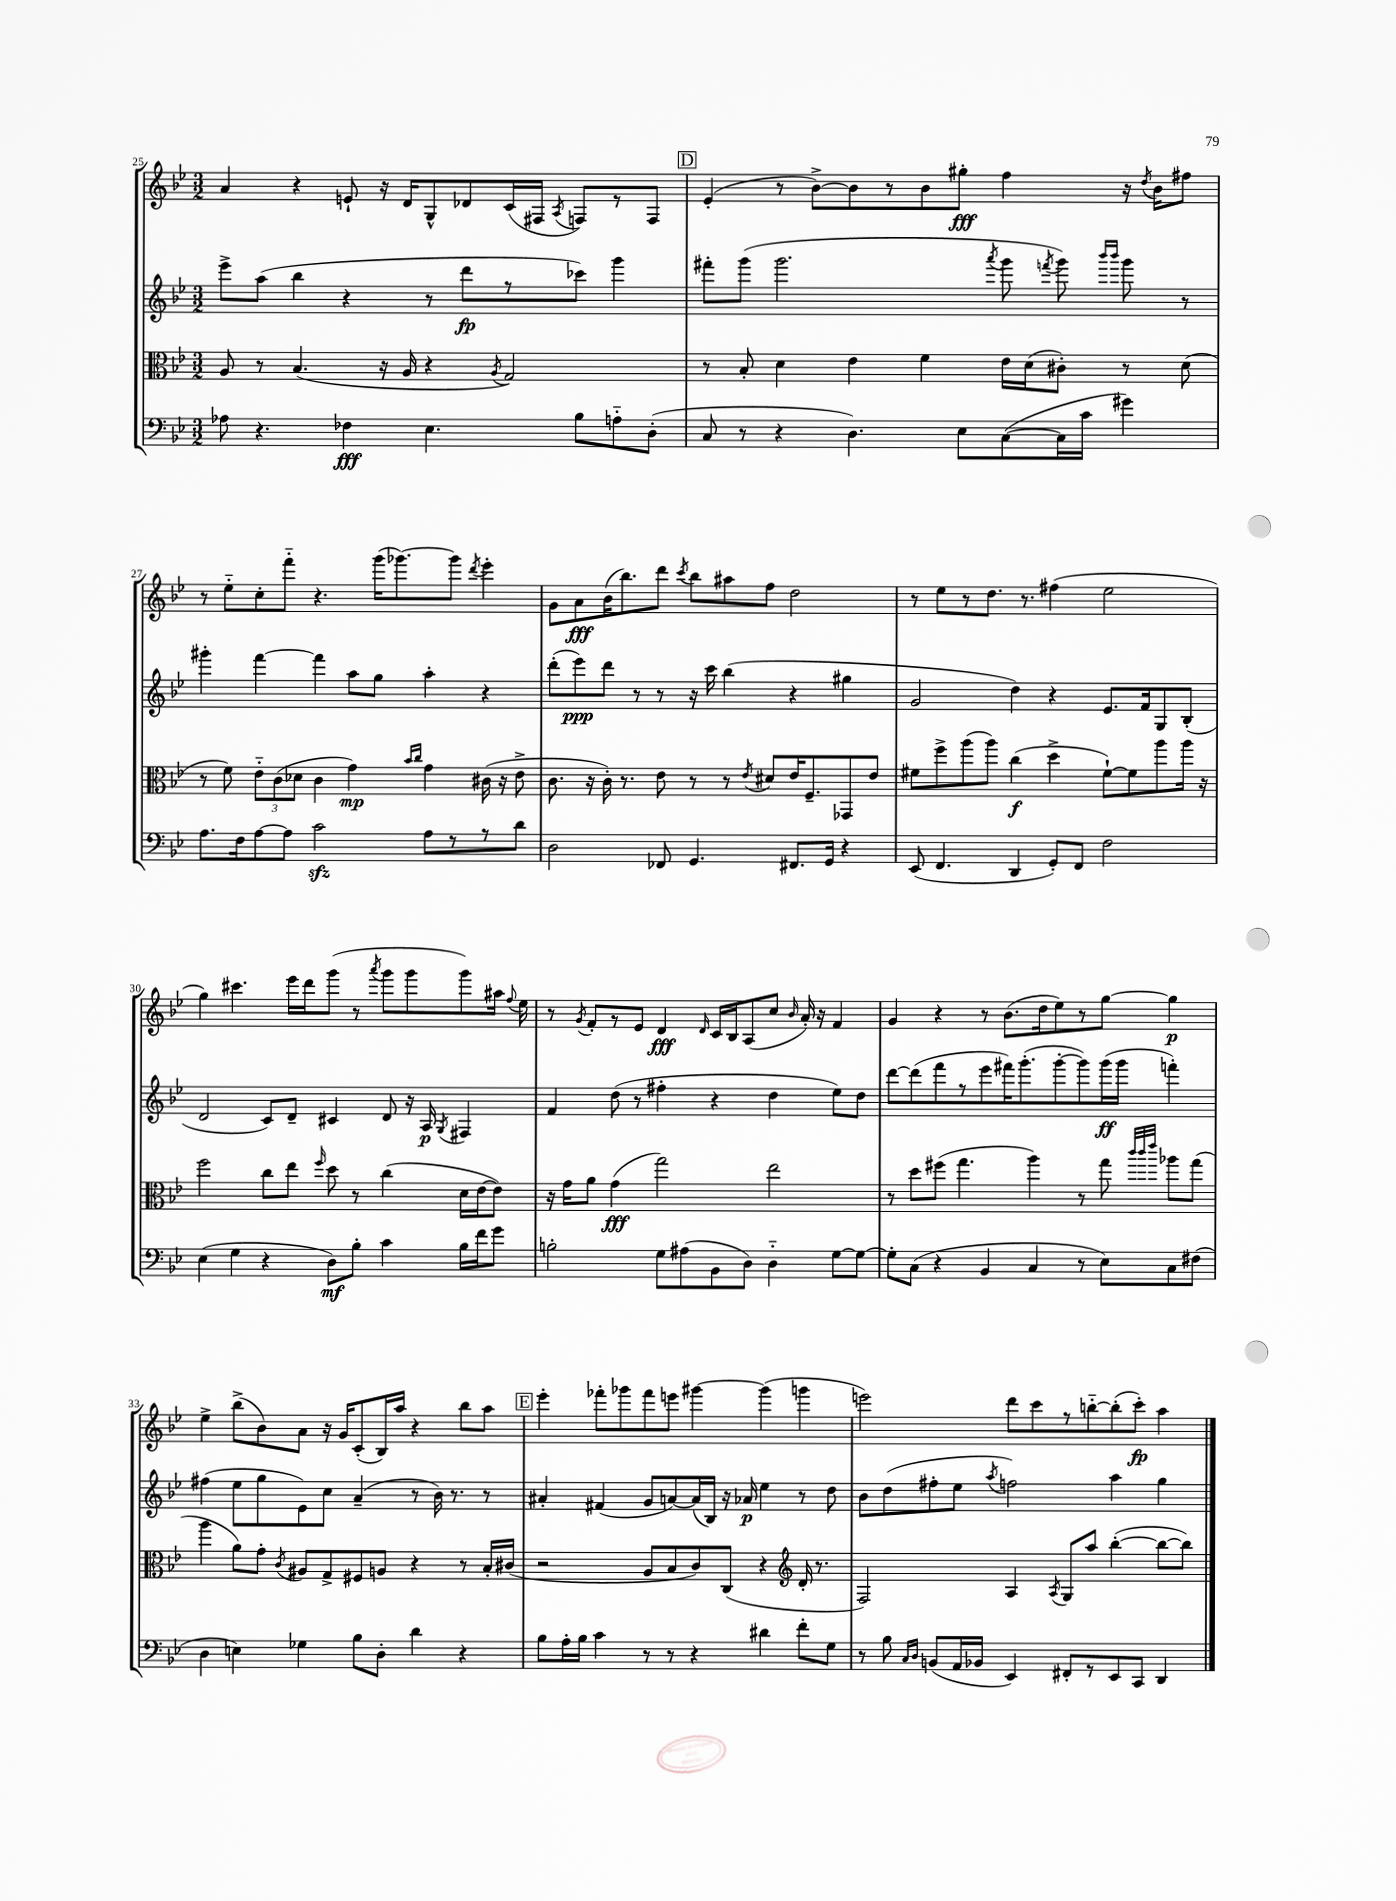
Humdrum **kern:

**kern	**kern	**kern	**kern
*staff4	*staff3	*staff2	*staff1
*clefF4	*clefC3	*clefG2	*clefG2
*k[b-e-]	*k[b-e-]	*k[b-e-]	*k[b-e-]
*M3/2	*M3/2	*M3/2	*M3/2
8A-	8A	8eee-^	4a
4.r	8r	(8aa	.
.	(4.B-	4bb-	4r
4F-	.	4r	8e`
.	16r	.	16r
.	16A	.	16d
4.E-	4r	8r	8G^^
.	.	8ddd	8d-
.	8qA	.	.
.	2G)	8r	(16c
.	.	.	16F#
.	.	.	8qA
8B-	.	8ccc-)	8F)
8A'~	.	4ggg	8r
(8D'	.	.	8F
=	=	=	=
8C	8r	8fff#'	(4e-'
8r	8B-'	(8ggg	.
4r	4d	2.ggg	8r
.	.	.	[8b-^)
4.D)	4e-	.	8b-]
.	.	.	8r
.	4f	.	8b-
8E-	.	.	8gg#'
.	.	8qaaa	.
([8C	16e-	8ggg	4ff
.	(16d	.	.
.	.	8qfff	.
16C]	8c#')	8ggg)	.
16c	.	.	.
.	.	16qqbbb-	.
.	.	16qqbbb-	.
4g#)	8r	8ggg	16r
.	.	.	8qdd
.	.	.	16b-
.	(8d	8r	8ff#
=	=	=	=
8.A	8r	4ggg#'	8r
.	8f)	.	8ee-'~
16F	.	.	.
[8A	12e-'~	[4fff	8cc'
.	(12c	.	.
8A]	.	.	8fff'~
.	12d-	.	.
2c	4c	4fff]	4.r
.	4g)	8aa	.
.	.	8gg	(16ggg
.	.	.	[8.ggg-)
.	16qqb-	.	.
.	16qqcc	.	.
8A	4g	4aa'	.
8r	.	.	8ggg-]
.	.	.	8qddd
8r	(16c#	4r	4eee-'
.	16r	.	.
8d	8e-^	.	.
=	=	=	=
2D	8.c	(8ddd'	8g
.	.	8eee-)	8a
.	16r	.	.
.	16c')	8ddd	(16b-
.	8.r	.	8.bb-)
.	.	8r	.
8FF-	8e-	8r	8ddd
.	.	.	8qccc
4.GG	8r	16r	8bb-
.	.	16ccc	.
.	8r	(4bb-	8aa#
.	8qe-	.	.
.	8d#	.	8ff
8.FF#	16e-	4r	2dd
.	8.F~	.	.
16GG	.	.	.
4r	8GG-	4gg#	.
.	8e-	.	.
=	=	=	=
(8EE-	8f#	2g	8r
4.FF	8ff^	.	8ee-
.	(8aa	.	8r
.	8aa)	.	8.dd
4DD	(4cc	4dd)	.
.	.	.	8.r
8GG')	4dd^	4r	(4ff#
8FF	.	.	.
2F	[8f#`)	8.e-	2ee-
.	8f#]	.	.
.	.	16f	.
.	8aa	8G	.
.	16aa	(8B-'	.
.	16r	.	.
=	=	=	=
(4E-	2ff	2d	4gg)
4G	.	.	4.ccc#
4r	8cc	8c)	.
.	8ee-	8d~	16eee-
.	.	.	16ddd
.	16qqff	.	.
8D)	8dd	4c#	(8ggg
8B-'	8r	.	8r
.	.	.	8qaaa
4c	(4cc	8d	8ggg
.	.	16r	8ggg
.	.	16A	.
.	.	8qG	.
16B-	16d	4F#	8ggg)
16f	[16e-	.	.
8g	8e-])	.	16aa#
.	.	.	8qqff
.	.	.	16ee-
=	=	=	=
2B'	16r	4f	8r
.	16g	.	.
.	.	.	8qg
.	8a	.	8f'
.	(4g	(8dd	8r
.	.	8r	8e-
8G	2gg)	4ff#'	4d
(8A#	.	.	.
.	.	.	16qqd
8BB-	.	4r	16c
.	.	.	16B-
8D)	.	.	(8A
4D'~	2ee-	4dd	8cc
.	.	.	16qqb-
.	.	.	16a')
.	.	.	16r
[8G	.	8ee-)	4f
8G_	.	8dd	.
=	=	=	=
8G']	8r	[8ddd	4g
(8C	8dd	(8ddd]	.
4r	(8ff#	8fff	4r
.	4.gg	8r	.
4BB-	.	8eee-	8r
.	.	16fff#)	(8.b-
.	.	(8.ggg'	.
4C	4aa)	.	.
.	.	.	16dd
.	.	[8ggg'	8ee-)
8r	8r	8ggg])	8r
8E-)	8gg	(16ggg	[8gg
.	.	16ggg	.
.	32qqccc	.	.
.	32qqccc	.	.
.	32qqeee-	.	.
8C	8aa-	4fff')	4gg]
(8F#	(8gg	.	.
=	=	=	=
4D	4aa	(4ff#	4ee-^
4E)	8a)	8ee-	(8bb-^
.	8g'	8gg	8b-)
.	8qc	.	.
4G-	8A#	8e-)	8a
.	8G^	8cc	16r
.	.	.	16g
8B-	8F#	(4a~	(8c'
8D'	8A	.	16B-)
.	.	.	16aa
4d	4r	8r	4r
.	.	16b-)	.
.	.	8.r	.
4r	8r	.	8bb-
.	16B-'	8r	8aa
.	(16c#	.	.
=	=	=	=
8B-	2r	4a#'	4eee-'
16A'	.	.	.
16B-	.	.	.
4c	.	(4f#	8fff-'
.	.	.	8ggg-
8r	8A	8g	8fff-
8r	8B-	[8a)	8eee
4r	8c)	(16a]	[4ggg#
.	.	16B-)	.
.	(8C	16r	.
.	.	16a-	.
4d#	4r	4ee-	(4ggg#]
*	*clefG2	*	*
8f'	16d'	8r	4ggg
.	8.r	.	.
8G	.	8dd	.
=	=	=	=
8r	2F)	8b-	2eee)
8B-	.	(8dd	.
16qqC	.	.	.
16qqD	.	.	.
(8BB	.	8ff#'	.
16AA	.	8ee-	.
16BB-	.	.	.
.	.	8qaa	.
4EE-)	4A	2ff)	8ddd
.	.	.	8ccc
.	8qA	.	.
8FF#'	8G	.	8r
8r	8aa	.	[8bb'~
8EE-	([4bb-'	4aa	(8bb']
8CC	.	.	8ccc')
4DD	8bb-_	4gg	4aa
.	8bb-])	.	.
==	==	==	==
*-	*-	*-	*-
